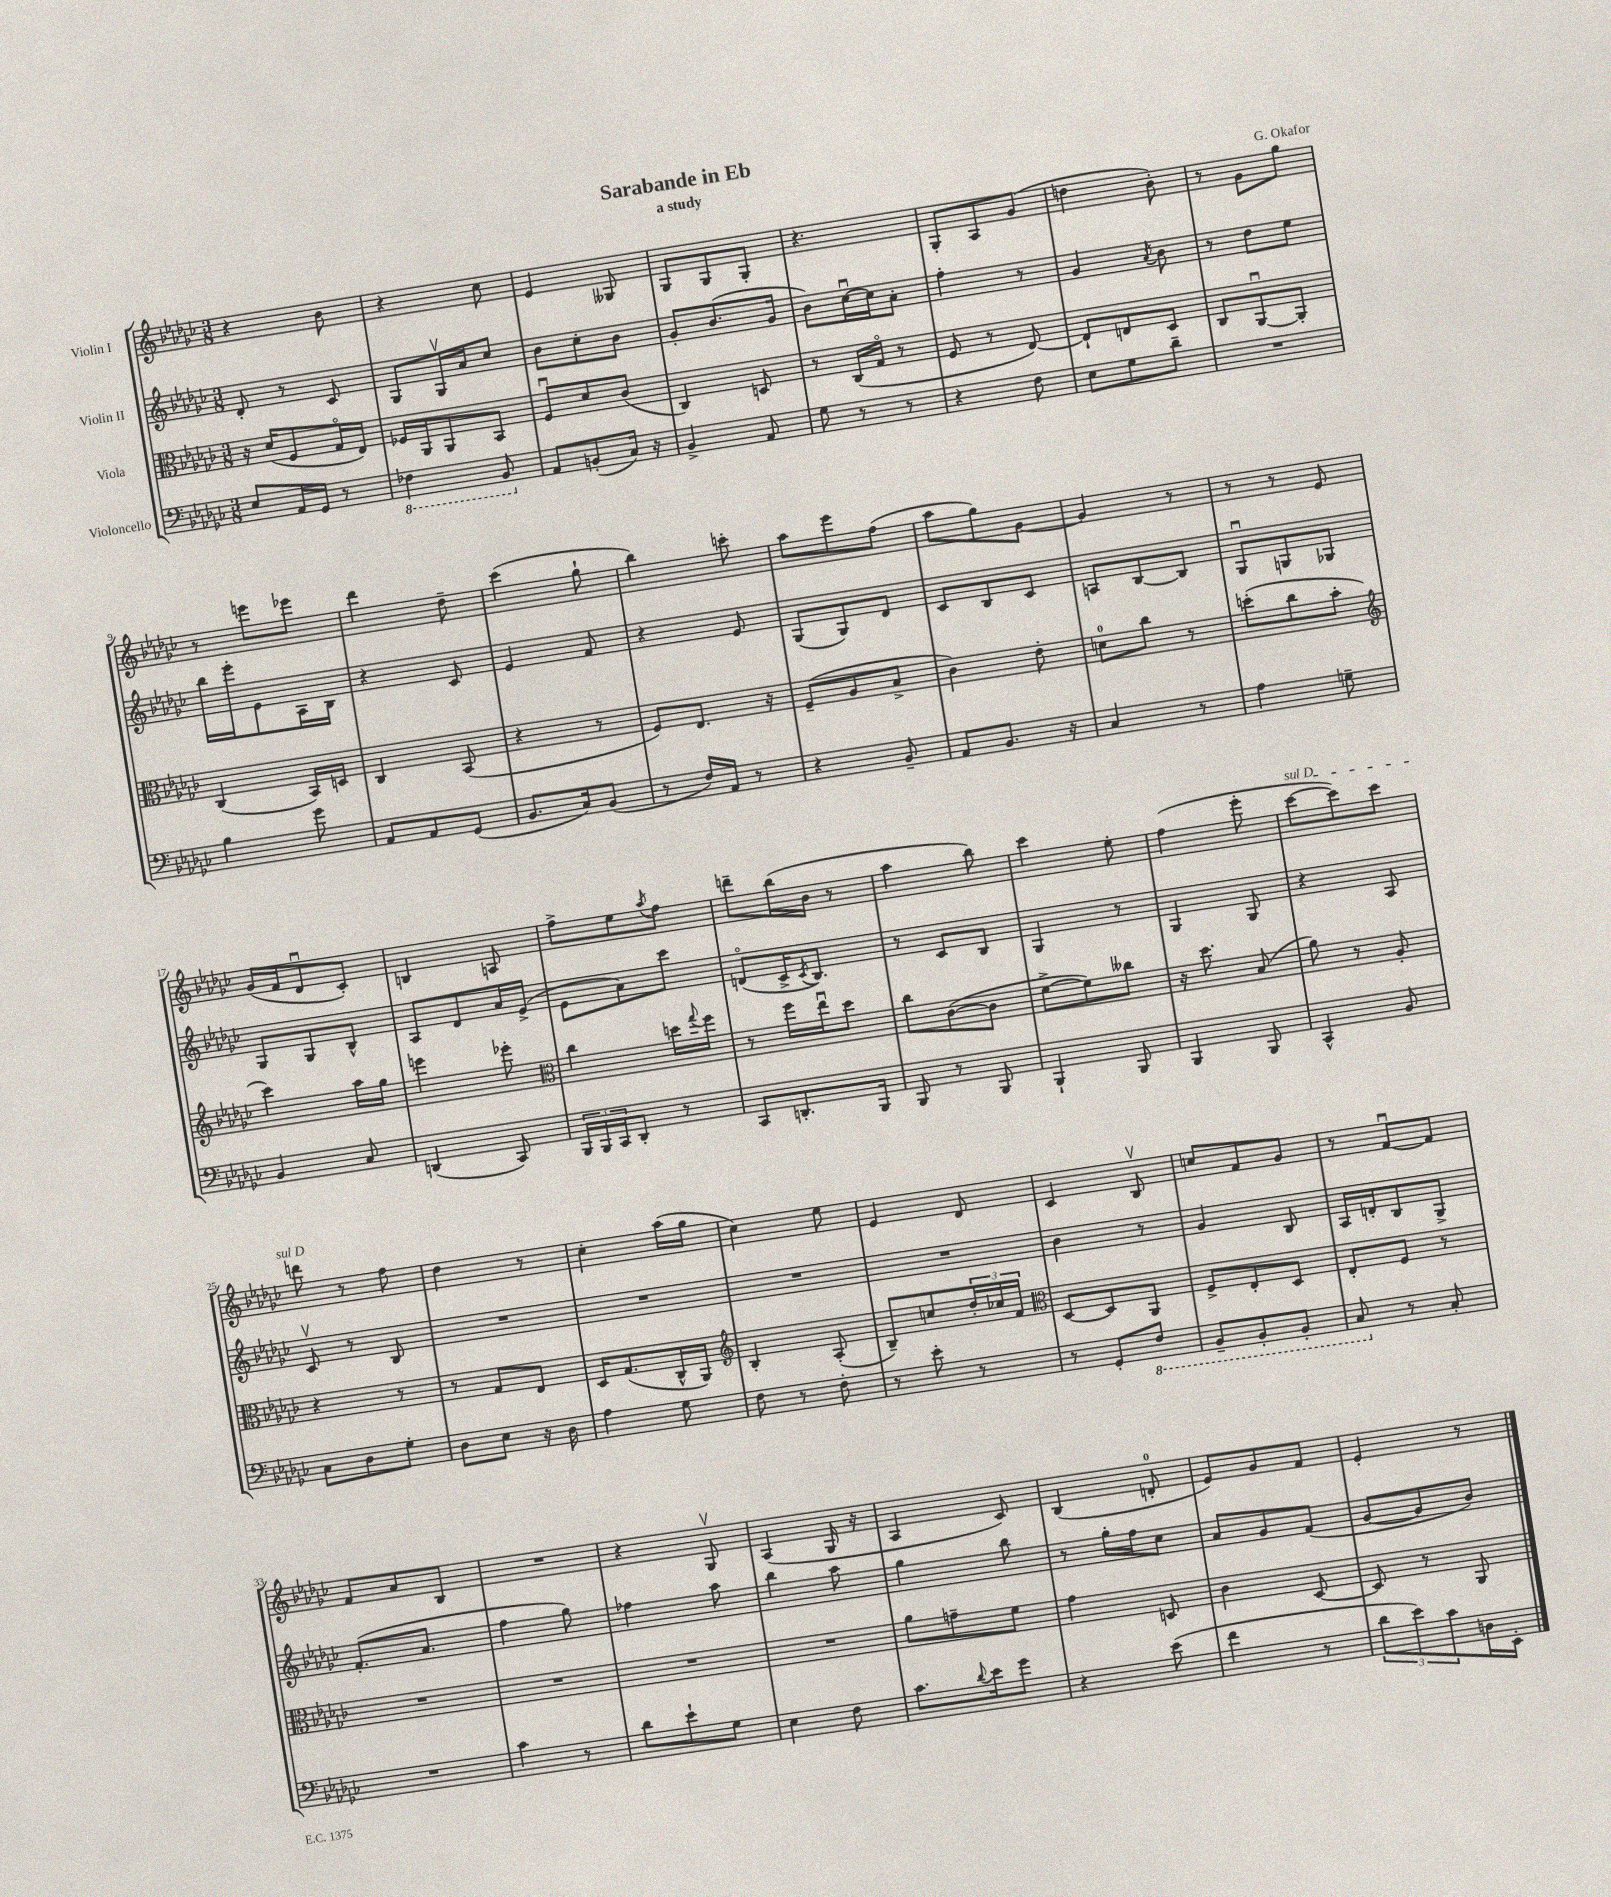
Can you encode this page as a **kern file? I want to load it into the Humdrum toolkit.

**kern	**kern	**kern	**kern
*part4	*part3	*part2	*part1
*staff4	*staff3	*staff2	*staff1
*I"Violoncello	*I"Viola	*I"Violin II	*I"Violin I
*clefF4	*clefC3	*clefG2	*clefG2
*k[b-e-a-d-g-c-]	*k[b-e-a-d-g-c-]	*k[b-e-a-d-g-c-]	*k[b-e-a-d-g-c-]
*M3/8	*M3/8	*M3/8	*M3/8
=1	=1	=1	=1
8E-/L	16r	8d-'/	4r
.	(16d-/KL	.	.
16AA-/L	8F/	8r	.
16GG-/JJ	.	.	.
8r	16G-/L	8c-/	8b-\
.	16E-/JJ)	.	.
=2	=2	=2	=2
*8ba	*	*	*
4FF-X\	16F-X/LL	8G-/L	4r
.	16AA-/J	.	.
.	8AA-/	16G-v/L	.
.	.	16a-/J	.
8BBB-/	8BB-/J	8cc-/J	8cc-\
=3	=3	=3	=3
*X8ba	*	*	*
8AA-/L	8Fu/L	8b-\L	4e-/
(8BBn'/	8d-/	8cc-'\	.
16C-/Jk)	(8c-/J	8b-\J	8G--X/
16r	.	.	.
=4	=4	=4	=4
4BB-^/	4C-/)	8g-'/L	8G-/L
.	.	(8.b-/	8G-/
8AA-/	8Dn/	.	8G-'/J
.	.	16g-/Jk	.
=5	=5	=5	=5
8G-\	8r	8b-\L)	4.r
8r	(16C-/LL	[16cc-u\L	.
.	16G-/JJ	16cc-\J]	.
8r	8r	8a-'\J	.
=6	=6	=6	=6
4r	8F/	4ff'\	8G-'/L
.	8r	.	8A-/
8F\	[8E-/)	8r	(8g-/J
=7	=7	=7	=7
8E-\L	8E-`/L]	4g-/	4ddn\
8G-\	8En/	.	.
.	.	8qa-/	.
8d-~\J	8D-/J	8b-\	8b-'\)
=8	=8	=8	=8
4.r	8C-/L	8r	8r
.	[8AA-u/	8dd-\L	8g-\L
.	8AA-'/J]	8ee-\J	8gg-\J
!!LO:LB:g=z
=9	=9	=9	=9
4B-\	(4C-/	16bb-\LL	8r
.	.	16eee-'\J	.
.	.	8e-\	8eeen\L
8g-\	16BB-/LL)	16A-\L	8eee-X\J
.	16Dn/JJ	16B-\JJ	.
=10	=10	=10	=10
8AA-/L	4C-/	4r	4ddd-\
8AA-/	.	.	.
(8GG-/J	(8BB-/	8c-/	8dd-~\
=11	=11	=11	=11
8.BB-/L	4r	4e-/	(4ccc-\
16C-/k)	.	.	.
(8BB-/J	8r	8f/	8gg-`\
=12	=12	=12	=12
8r	8F/L)	4r	4bb-\)
16F/LL)	8.E-/J	.	.
16AA-/JJ	.	.	.
8r	.	8e-/	8cccn'\
.	16r	.	.
=13	=13	=13	=13
4r	(8F~/L	(8G-/L	8aa-\L
.	8A-/	8G-/)	8eee-\
8BB-~/	8B-^/J	8d-/J	(8ff\J
=14	=14	=14	=14
8AA-/L	4c-\)	8c-/L	8aa-\L
8.BB-/J	.	8B-/	8gg-\)
.	8e-'\	8c-/J	[8g-\J
16r	.	.	.
=15	=15	=15	=15
4C-/	8dn\L	8An/L	4g-/]
.	8cc-\J	[8B-/	.
8r	8r	8B-/J]	8r
=16	=16	=16	=16
4A-\	(8ddn'\L	8G-u/L	8r
.	8cc-\	8Gn/	8r
8Gn~\	8b-'\J	8G-X/J	8e-/
!!LO:LB:g=z
=17	=17	=17	=17
*	*clefG2	*	*
4BB-/	4ccc-\)	8G-/L	(16g-/LL
.	.	.	16f/J
.	.	8G-/	8d-u/
8C-/	16aa-\LL	8B-^^/J	8c-'/J)
.	16gg-\JJ	.	.
=18	=18	=18	=18
(4DDn/	4eeen\	8A-/L	4Bn/
.	.	8d-/	.
8CC-/)	8eee-X'\	16a-/L	8An/
.	.	(16e-^/JJ	.
=19	=19	=19	=19
*	*clefC3	*	*
24BBB-/LL	4cc-\	8e-\L	8ff^\L
24BBB-/	.	.	.
24CC-/J	.	.	.
8DD-'/J	.	8a-\)	8ee-\
.	.	.	8qaa-/
8r	16ddn\LL	8ccc-\J	8ff\J
.	8qqgg-/	.	.
.	16ff\JJ	.	.
=20	=20	=20	=20
8CC-/L	8r	(8dn/L	8dddn~\L
8.DDn'/	16ff\LL	16c-^/K	(16bb-\L
.	.	8qc-/	.
.	16ee-u\J	8.B-/J)	16b-\JJ
.	8dd-\J	.	8r
16BBB-/Jk	.	.	.
=21	=21	=21	=21
8BBB-/	8cc-\L	8r	4aa-\
8r	([8c-\	8c-/L	.
8BBB-/	8c-\J]	8B-/J	8bb-\)
=22	=22	=22	=22
4BBB-`/	[8f^\L	4G-/	4ccc-\
.	8f\])	.	.
8BBB-/	8cc--X\J	8r	8ee-'\
=23	=23	=23	=23
4BBB-/	16r	4G-/	(4ff\
.	8.dd-\	.	.
8BBB-/	(8B-/	8G-/	8eee-'\
=24	=24	=24	=24
!	!	!	!LO:TX:a:i:t=sul D
4CC-^^/	8a-\)	4r	[8ccc-\L
.	8r	.	8ccc-\])
8BB-/	8A-'/	8A-/	8ccc-\J
!!LO:LB:g=z
=25	=25	=25	=25
8C-\L	4r	8c-v/	8dddn\
8D-\	.	8r	8r
8G-'\J	8r	8B-/	8ff\
=26	=26	=26	=26
8D-\L	8r	4.r	4dd-\
8E-\J	8G-/L	.	.
16r	8E-/J	.	8r
16D-\	.	.	.
=27	=27	=27	=27
4A-\	16D-/KL	4.r	4cc-'\
.	(8.G-/	.	.
8G-\	16C-^^/L	.	(16aa-\LL
.	16AA-/JJ)	.	16gg-\JJ
=28	=28	=28	=28
*	*clefG2	*	*
8F\	4B-'/	4.r	4cc-\)
8r	.	.	.
8F'\	(8A-'/	.	8ee-\
=29	=29	=29	=29
8r	8B-~/L)	4.r	4e-/
8e-'\	8ccn/	.	.
8r	24dd-'/L	.	8d-/
.	24cc-X/	.	.
.	24f/JJ	.	.
=30	=30	=30	=30
*	*clefC3	*	*
8r	[8D-/L	4b-\	4c-/
8GG-'/L	8D-/]	.	.
*8ba	*	*	*
8FF/J	8AA-/J	8r	8B-v/
=31	=31	=31	=31
8BBB-~/L	8F^/L	4g-/	8ccn/L
8BBB-'/	8E-'/	.	8f/
8BBB-'/J	8D-/J	8B-/	8g-/J
=32	=32	=32	=32
8CC-/	8E-'/L	16A-/LL	8r
.	.	16dn'/J	.
*X8ba	*	*	*
8r	8F/J	8B-/	[8fu/L
8C-'/	8r	8G-^/J	8f/J]
!!LO:LB:g=z
=33	=33	=33	=33
4.r	4.r	(8.f'/L	8f/L
.	.	.	8a-/
.	.	8.a-/J	.
.	.	.	8B-/J
=34	=34	=34	=34
4c-\	4.r	4ff\	4.r
8r	.	8gg-\)	.
=35	=35	=35	=35
8d-\L	4.r	4ff-X\	4r
8e-`\	.	.	.
8G-\J	.	8aa-\	8G-v/
=36	=36	=36	=36
4E-\	4.r	4bb-\	(4A-/
8F\	.	8aa-\	16G-/
.	.	.	16r
=37	=37	=37	=37
8.c-\L	8a-\L	4gg-\	4A-/
.	8gn~\	.	.
8qqd-/	.	.	.
16e-\k	.	.	.
8g-\J	8f\J	8bb-\	8c-/)
=38	=38	=38	=38
4r	4g-\	8r	(4B-/
.	.	16gg-'\LL	.
.	.	16ff\J	.
(8e-\	8Dn/	8cc-\J	8dn'/
=39	=39	=39	=39
4f\	4c-\	8a-/L	8e-/L)
.	.	8g-/	8g-/
8r	[8D-/	(8f/J	8f/J
=40	=40	=40	=40
12d-\L	8D-/]	[8g-/L	4e-'/
12e-\)	.	.	.
.	8r	8g-/]	.
12c-\	.	.	.
16Dn\L	8AA-/	8b-/J)	8r
16EE-'\JJ	.	.	.
==	==	==	==
*-	*-	*-	*-
